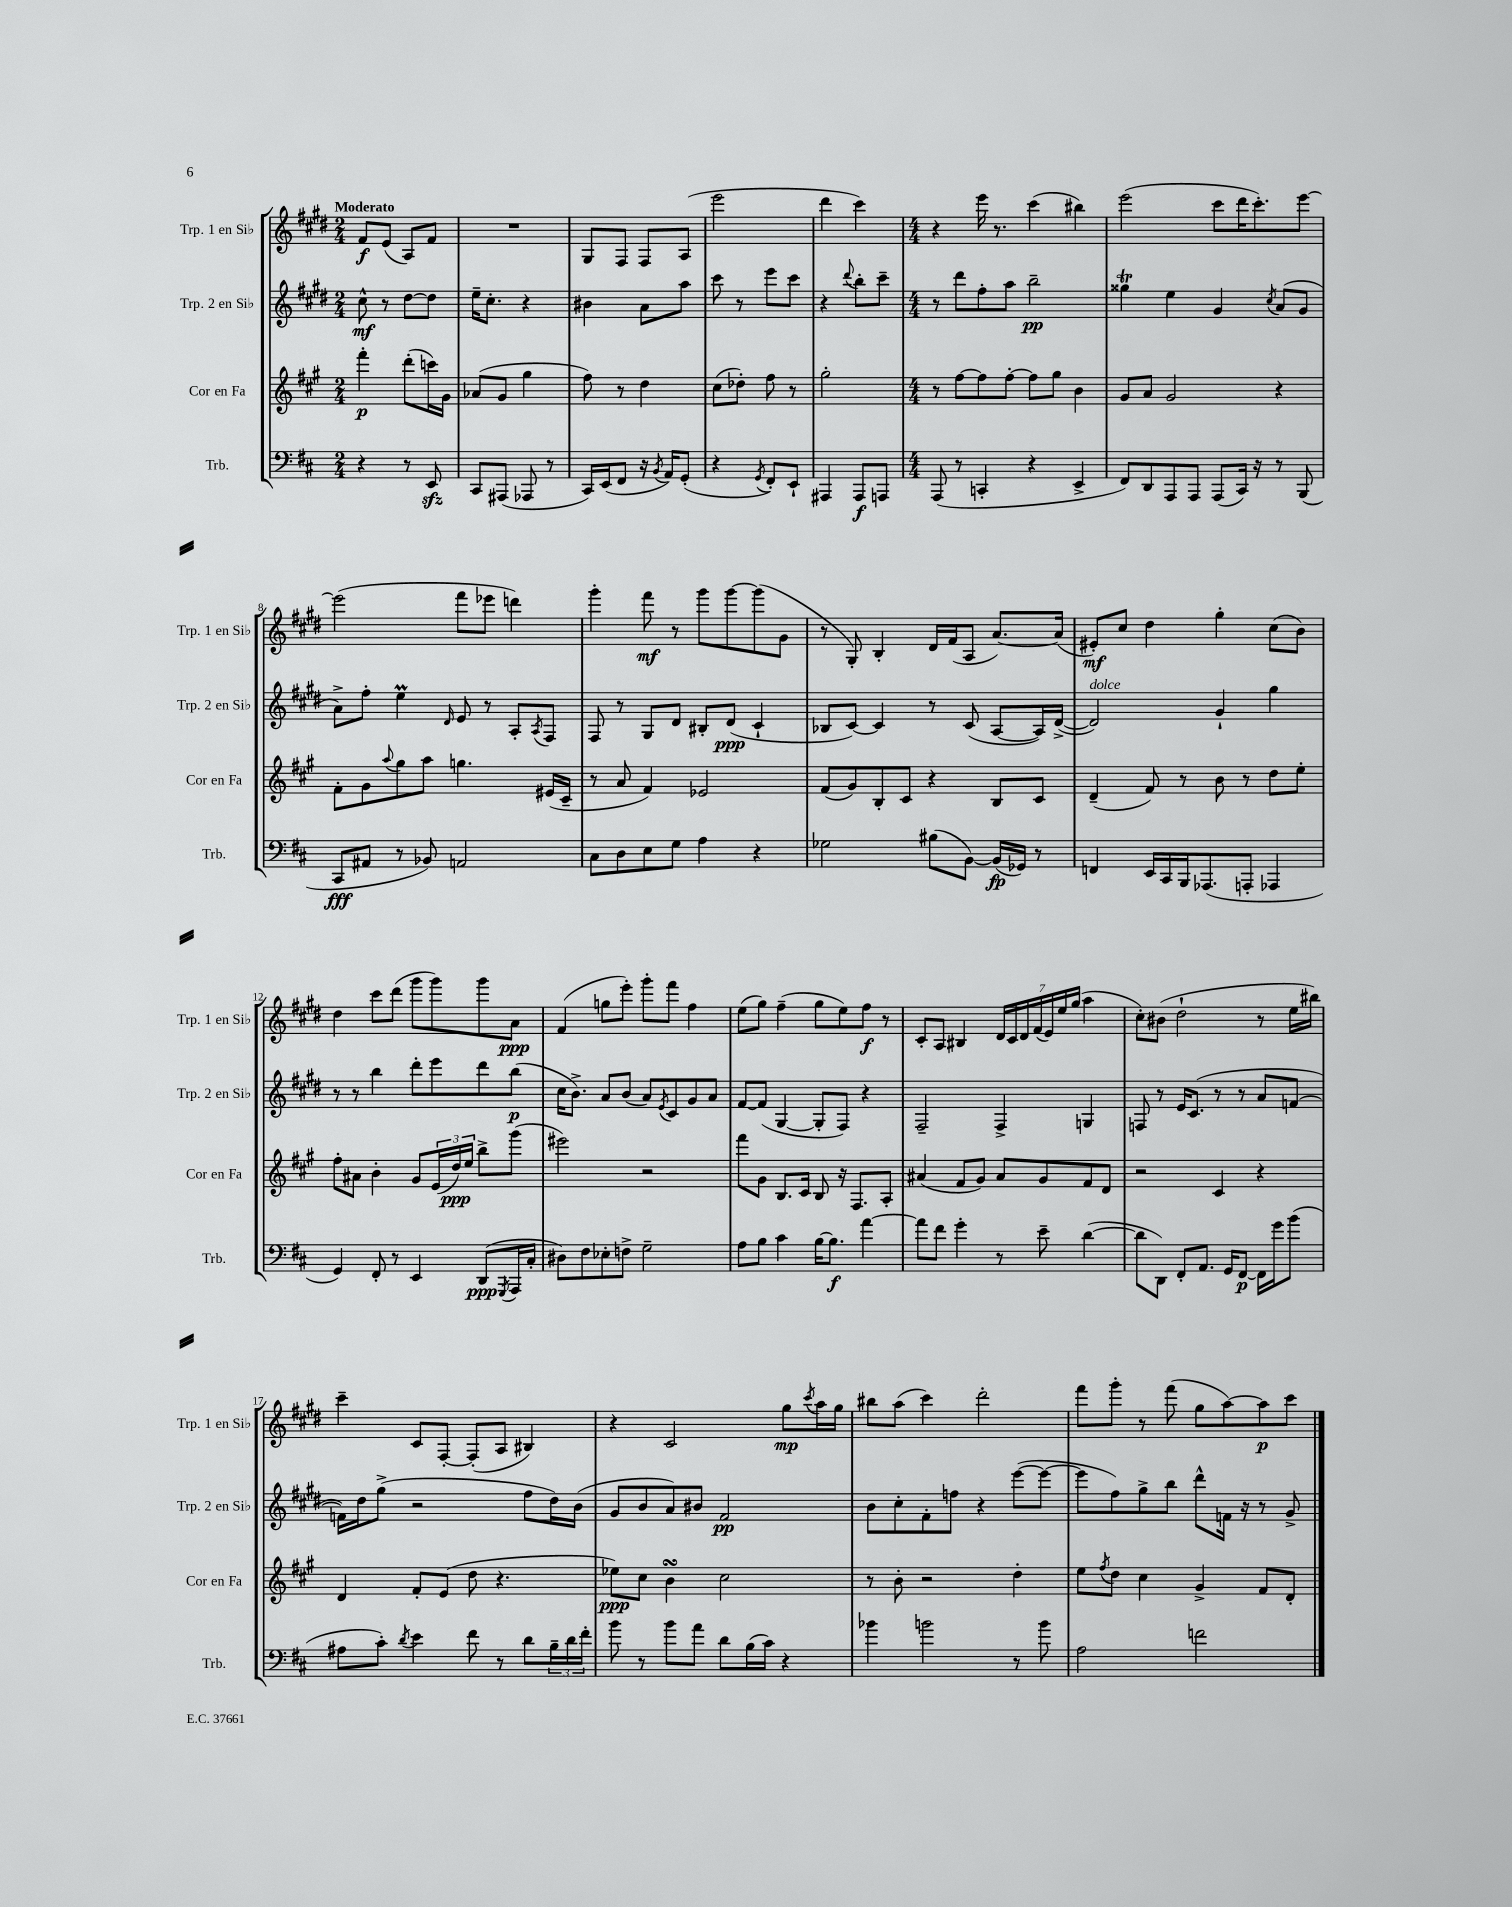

**kern	**kern	**kern	**kern
*staff4	*staff3	*staff2	*staff1
*clefF4	*clefG2	*clefG2	*clefG2
*k[f#c#]	*k[f#c#g#]	*k[f#c#g#d#]	*k[f#c#g#d#]
*M2/4	*M2/4	*M2/4	*M2/4
4r	4fff#'	8cc#^^	8f#
.	.	8r	(8e
8r	(8ddd'	[8dd#	8A)
8EE	16ccc)	8dd#]	8f#
.	16g#	.	.
=	=	=	=
8CC#	(8a-	16ee~	2r
.	.	8.cc#'	.
(8AAA#	8g#	.	.
8AAA-	4gg#	4r	.
8r	.	.	.
=	=	=	=
16CC#)	8ff#)	4b#	8G#
(16EE	.	.	.
8FF#	8r	.	8F#
16r	4dd	8a	8F#
8qBB	.	.	.
16AA)	.	.	.
(8GG'	.	8aa	(8A
=	=	=	=
4r	(8cc#	8ccc#	2eee
.	8dd-')	8r	.
8qGG	.	.	.
8FF#')	8ff#	8eee	.
8EE`	8r	8ccc#	.
=	=	=	=
4AAA#	2gg#'	4r	4ddd#
.	.	8qqddd#	.
8AAA#	.	8bb'	4ccc#)
8AAA	.	8ccc#~	.
=	=	=	=
*M4/4	*M4/4	*M4/4	*M4/4
(8AAA	8r	8r	4r
8r	[8ff#	8ddd#	.
4CC'	8ff#]	8ff#'	16eee
.	.	.	8.r
.	[8ff#'	8aa	.
4r	8ff#]	2bb~	(4ccc#
.	8gg#	.	.
4EE^	4b	.	4bb#)
=	=	=	=
8FF#)	8g#	4gg##	(2eee
8DD	8a	.	.
8AAA	2g#	4ee	.
8AAA	.	.	.
(8AAA	.	4g#	8ccc#
16CC#)	.	.	16ddd#
16r	.	.	8.ccc#')
.	.	8qcc#	.
8r	4r	(8a	.
(8BBB	.	8g#	[8eee
=	=	=	=
8CC#	8f#'	8a^)	(2eee]
8AA#	8g#	8ff#'	.
.	8qqaa	.	.
8r	8gg#	4ee	.
8BB-)	8aa	.	.
.	.	16qqd#	.
2AA	4.gg	8e	8fff#
.	.	8r	8eee-
.	.	8A'	4ddd)
.	.	8qA	.
.	(16e#	8F#	.
.	16c#~	.	.
=	=	=	=
8C#	8r	8F#	4ggg#'
8D	8a	8r	.
8E	4f#)	8G#	8fff#
8G	.	8d#	8r
4A	2e-	8B#'	8ggg#
.	.	(8d#	[8ggg#
4r	.	4c#`	(8ggg#]
.	.	.	8g#
=	=	=	=
2G-	(8f#	8B-	8r
.	8g#)	[8c#)	8G#')
.	8B'	4c#]	4B'
.	8c#	.	.
(8B#	4r	8r	16d#
.	.	.	(16f#
[8BB)	.	(8c#	8A
(16BB]	8B	[8A	[8.a)
16GG-)	.	.	.
8r	8c#	16A])	.
.	.	([16d#^	(16a]
=	=	=	=
4FF	(4d~	2d#])	8e#')
.	.	.	8cc#
16EE	8f#)	.	4dd#
16CC#	.	.	.
16BBB	8r	.	.
(8.AAA-	.	.	.
.	8b	4g#`	4gg#'
8AAA'	8r	.	.
4AAA-	8dd	4gg#	(8cc#
.	8ee'	.	8b)
=	=	=	=
4GG)	8ff#'	8r	4dd#
.	8a#	8r	.
8FF#'	4b'	4bb	8ccc#
8r	.	.	(8ddd#
4EE	8g#	8ddd#'	8ggg#
.	(24e	8eee	8ggg#)
.	24dd)	.	.
.	24ee	.	.
(8DD	8bb^	8ddd#	8ggg#
8qGGG	.	.	.
16AAA	(8ggg#	(8bb	8a
16C#'	.	.	.
=	=	=	=
8D#)	2eee#)	16cc#	(4f#
.	.	8.b^)	.
8F#	.	.	.
8E-'	.	8a	8gg
8F^	.	(8b	8eee')
2G~	2r	8a)	8ggg#'
.	.	8qe	.
.	.	8c#	8fff#
.	.	8g#	4ff#
.	.	8a	.
=	=	=	=
8A	8fff#	[8f#	(8ee
8B	8g#	(8f#]	8gg#)
4c#	8.B	[4G#	(4ff#~
.	16c#	.	.
[16B	8B	8G#']	8gg#
8.B]	.	.	.
.	16r	8F#)	8ee)
.	8.F#	.	.
[4a	.	4r	8ff#
.	8A'	.	8r
=	=	=	=
8a]	(4a#	2F#~	8c#'
8f#	.	.	8A
4g'	8f#	.	4B#
.	8g#)	.	.
8r	8a#	4F#^	28d#
.	.	.	28c#
.	.	.	28d#
.	.	.	(28f#
8e~	8g#	.	.
.	.	.	28e)
.	.	.	28ee
.	.	.	(28gg#
([4d	8f#	4G	4aa
.	8d	.	.
=	=	=	=
8d]	2r	8F	8cc#')
8DD)	.	8r	(8b#
8FF#'	.	16e	2dd#`
.	.	(8.c#	.
8.AA	.	.	.
.	4c#	8r	.
16GG	.	.	.
[8FF#	.	8r	.
16FF#]	4r	8a	8r
16g	.	.	.
(8b	.	[8f	16ee
.	.	.	16bb#)
=	=	=	=
8A#	4d	16f])	4ccc#~
.	.	16dd#	.
8c#')	.	(8gg#^	.
8qd	.	.	.
4e	8f#'	2r	8c#
.	(8e	.	[8F#'
8f#	8dd	.	(8F#']
8r	4.r	.	8A
8d	.	8ff#	4B#)
24B~	.	16dd#)	.
24d	.	.	.
.	.	(16b	.
24f#'	.	.	.
=	=	=	=
8b	8ee-)	8g#	4r
8r	8cc#	8b	.
8b	4b	8a)	2c#
8a	.	8b#	.
8d	2cc#	2f#	.
(16B	.	.	.
16c#)	.	.	.
4r	.	.	8gg#
.	.	.	8qccc#
.	.	.	16aa
.	.	.	16gg#
=	=	=	=
4b-	8r	8b	8bb#
.	8b'	8cc#'	(8aa
2b	2r	8f#'	4ccc#)
.	.	8ff	.
.	.	4r	2ddd#'
8r	4dd'	([8eee	.
8b	.	8eee_	.
=	=	=	=
2A	8ee	8eee]	8fff#
.	8qff#	.	.
.	8dd	8ff#)	8ggg#'
.	4cc#	8gg#^	8r
.	.	8bb	(8fff#
2f	4g#^	8ddd#^^	8gg#
.	.	16f	[8aa)
.	.	16r	.
.	8f#	8r	8aa]
.	8d'	8g#^	8ccc#
==	==	==	==
*-	*-	*-	*-
